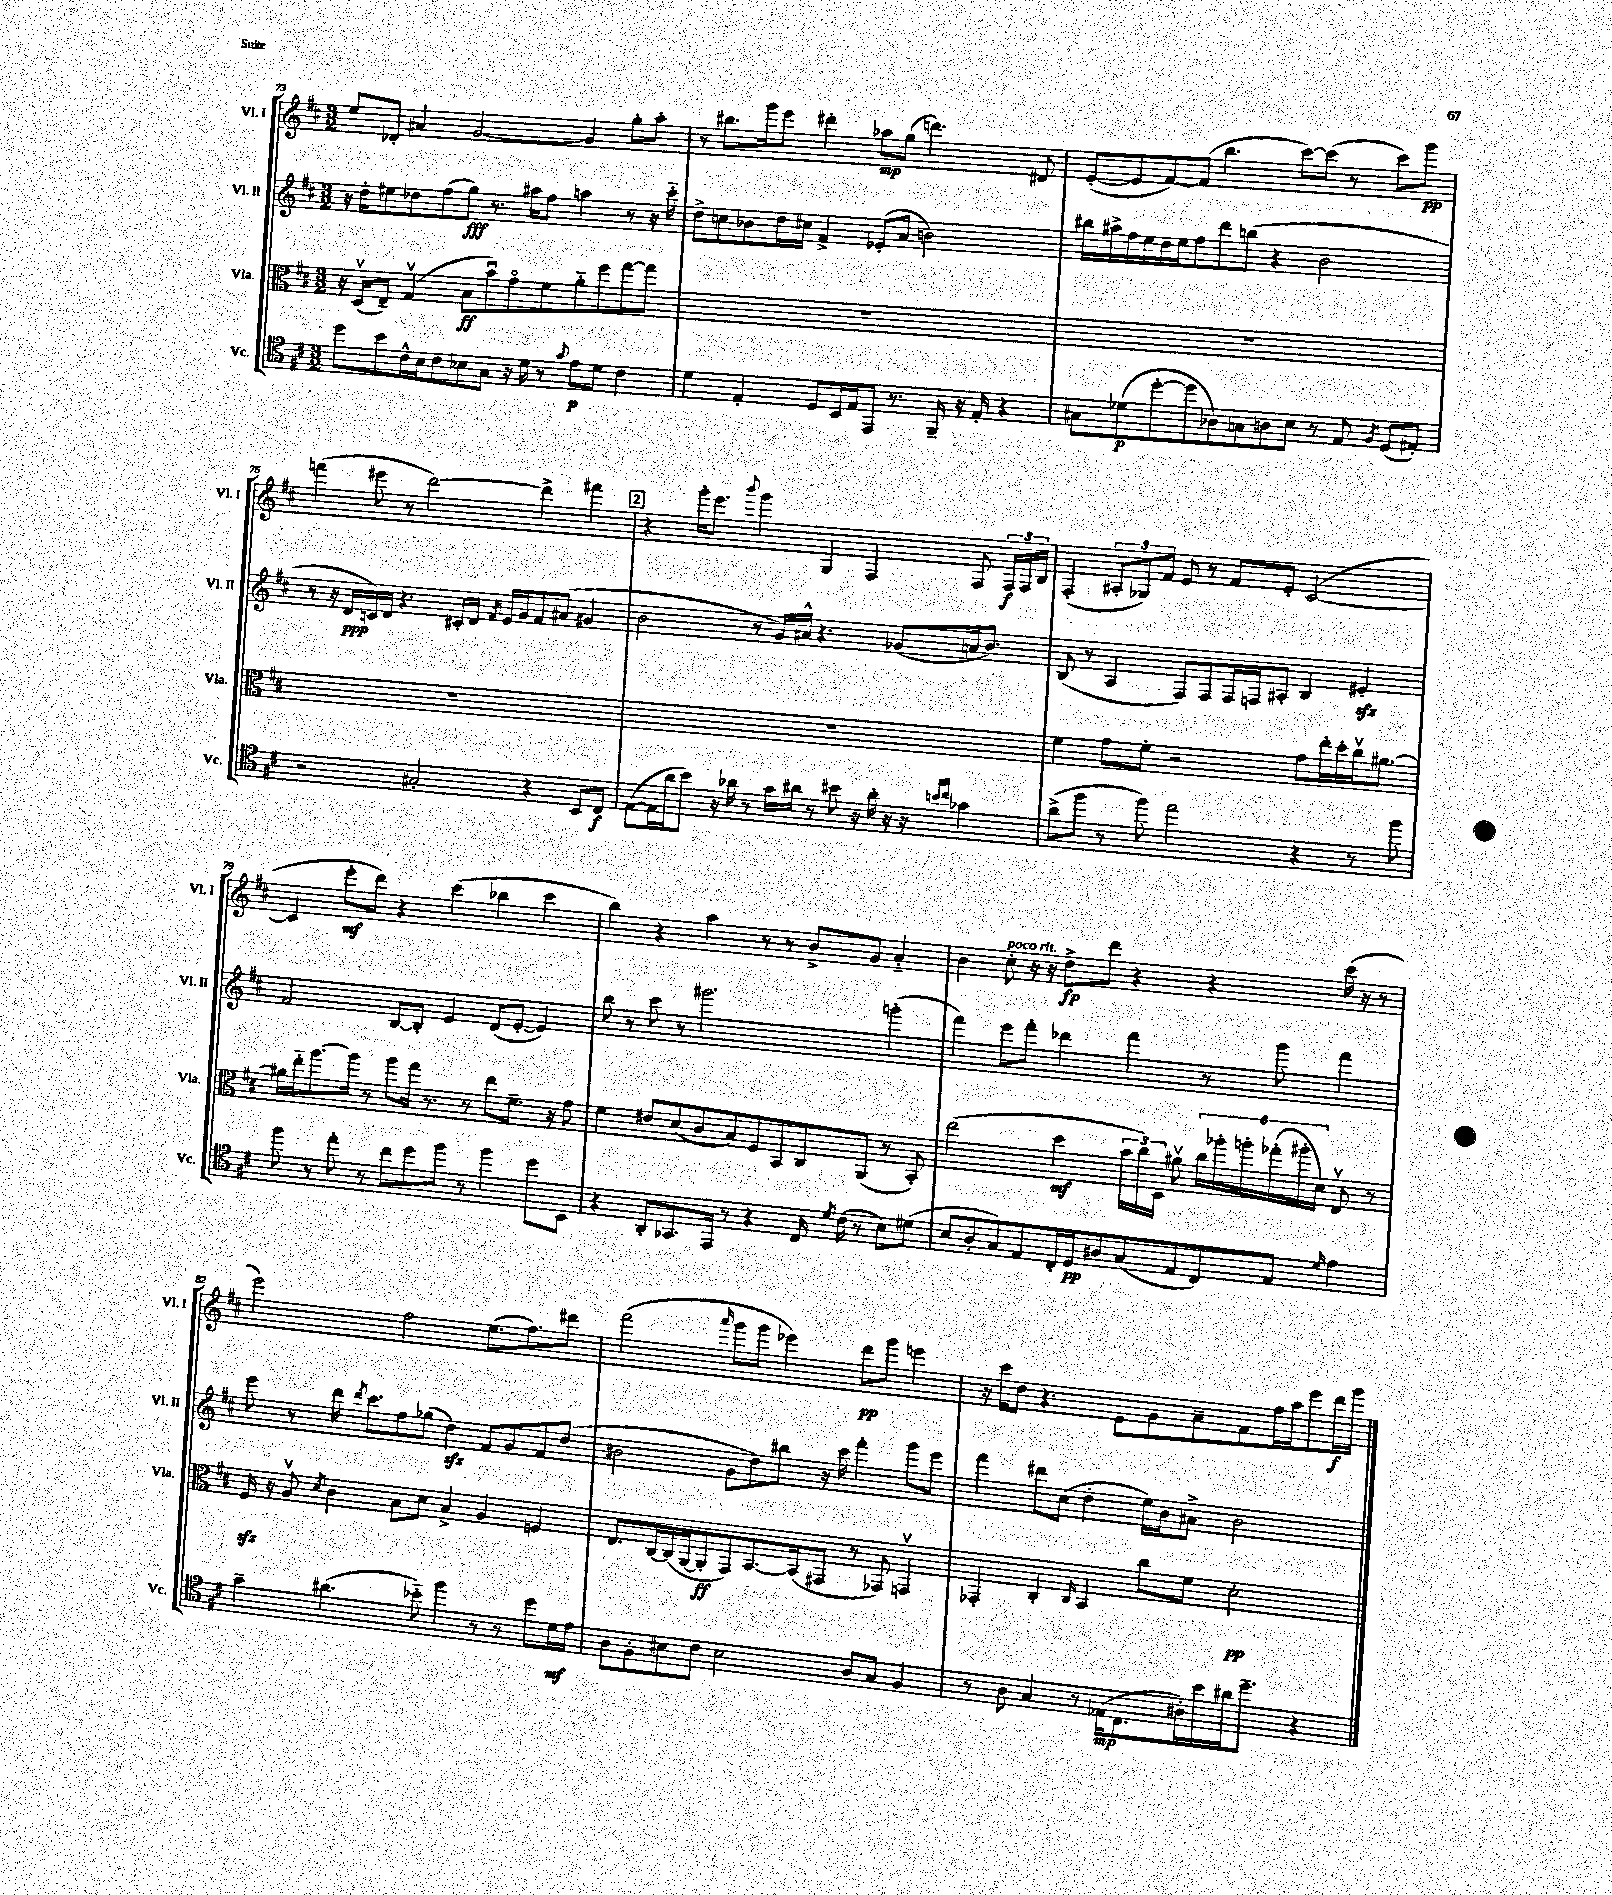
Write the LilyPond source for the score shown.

<<
\new StaffGroup <<
\new Staff = "s0" \with { instrumentName = "Vl. I" shortInstrumentName = "Vl. I" } {
    \clef treble \key d \major \numericTimeSignature \time 3/2
    \autoBeamOff e''8[ des'8]-. ais'4 g'2~ g'4 g''8[-. a''8]-. |
    r8 bis''8.[ g'''16 e'''8] dis'''4-. aes''8[\mp g''8]( d'''4.) dis'8 |
    e'8[~-.( e'8 fis'8~) fis'8]( b''4. cis'''8[~) cis'''8]( r8 cis'''8[) g'''8]\pp |
    f'''4( eis'''8 r8 d'''2~) d'''4-> fis'''4 |
    \mark \markup { \box "2" } r4 g'''16[-. e'''8.] \appoggiatura { b'''8 } g'''4 g4 fis4 fis8 \tuplet 3/2 { fis16[\f fis16 b16] } |
    fis4-.( \tuplet 3/2 { ais8[-. ges8) fis'8] } e'8 r8 fis'8[ e'8]-. cis'2~( |
    cis'4 e'''8[-.\mf d'''8]) r4 cis'''4( bes''4 cis'''4 |
    b''4) r4 a''4 r8 r8 b'8[-> g'8] a'4-_ |
    b'4 cis''8-.^\markup { \italic "poco rit." } r16 r16 d''8[->\fp d'''8] r4 r4 cis'''16( r16 r8 |
    e'''2) fis''2 e''8.[( fis''8.) dis'''8] |
    fis'''2( \grace { a'''16 } g'''8[ g'''8] ees'''4) d'''8[\pp g'''8] e'''4 |
    r16 cis'''16[ d''8] r4. e'8[ g'8 a'8-- fis'8 fis''16 a''16 e'''8 d'''16\f g'''16] \bar "|." |
}
\new Staff = "s1" \with { instrumentName = "Vl. II" shortInstrumentName = "Vl. II" } {
    \clef treble \key d \major \numericTimeSignature \time 3/2
    \autoBeamOff r16 d''16[-. eis''8 des''8 fis''8( g''8]\fff) r8. ais''16[ fis''8] a''4 r8 r16 cis'''16-_ |
    d''8[-> c''8 bes'8 d''16 cis''16] fis'4-> ees'8[-.( a'8] b'2) |
    bis''16[ ais''16-> fis''16 e''16 d''16 e''16 fis''8 d'''8 b''8]( r4 b'2 |
    r8 r16 d'16[\ppp c'16) d'16] r4. cis'16[-. d'16] \acciaccatura { fis'8 } e'16[ g'16 fis'8 ais'8]( gis'4 |
    \mark \markup { \box "2" } b'2 r8 g'16[) ais'16]-^ r4. ges'8[( a'16 b'8.]) |
    b8( r8 a4 fis8[) fis8 fis16 f16 ais8]-. b4 eis'4-.\sfz |
    fis'2 b8[~ b8]-. e'4 d'8[( e'8]~-. e'4) |
    b''8 r8 cis'''8 r8 gis'''2. g'''4-.( |
    fis'''4) e'''8[ fis'''8]-. des'''4 fis'''4 r8 g'''8 fis'''4 |
    e'''8 r8 d'''16 \acciaccatura { d'''8 } cis'''8.[ fis''8 ges''8]( d''4\sfz) fis'8[ g'8 fis'8 d''8]( |
    bis'2 g'8[ d''8) bis''8] r16 cis'''16 fis'''4-. g'''8[ e'''8] |
    fis'''4 dis'''8[ cis''8]( d''4-. e''16[) b'16 ais'8]-> b'2 \bar "|." |
}
\new Staff = "s2" \with { instrumentName = "Vla." shortInstrumentName = "Vla." } {
    \clef alto \key d \major \numericTimeSignature \time 3/2
    \autoBeamOff r16 d16[\upbow( e8]--) g4\upbow( b8[\ff b'8\downbow) g'8\flageolet fis'8 a'8-_ fis''8 g''8~ g''8] |
    R1. |
    R1. |
    R1. |
    \mark \markup { \box "2" } R1. |
    fis'4 g'8[ fis'8]-. r2 g'8[ e''16-. d''16-. cis''16\upbow ais'8.]~ |
    ais'16[ e''16-_ a''8.~ a''16] r8 a''8[ g''16] r8. r8 e''8[ fis'8.]-- r16 g'8 |
    fis'4 eis'8[ d'8( cis'8 b8) fis8 b,8 cis8 a,8]( r8 b,8-.) |
    e''2( d''4\mf \tuplet 3/2 { b'16[ cis''16) d16] } ais'8\upbow \tuplet 6/4 { cis''16[ aes''16-. a''16-. ges''16-.( ais''16-. d'16]) } e8\upbow r8 |
    fis16\sfz r16 a8\upbow \acciaccatura { d'8 } cis'4 b8[ d'8] b4-> a4 f4 |
    e8.[ cis16~ cis16( a,16~ a,8-.\ff g,8) b,8.~ b,16( gis,8] r8 ges,8) g,4\upbow |
    ges,4-. cis4-. \grace { cis16 } b,4 cis''8[ fis'8] d'2-.\pp \bar "|." |
}
\new Staff = "s3" \with { instrumentName = "Vc." shortInstrumentName = "Vc." } {
    \clef tenor \key d \major \numericTimeSignature \time 3/2
    \autoBeamOff d''8[ b'8 cis'16-^ b16 cis'8 bes8 g8] r16 d'16 r8 \appoggiatura { g'8 } e'8[\p d'8] cis'4 |
    d'4 e4-. d8[ b,16 e16 e,8] r8. fis,16-- r16 e16-. r4 |
    gis8[ des'8\p( d''8~-. d''8 aes8) g8 a8 b8] r8 e8 \acciaccatura { fis8 } d8[( eis8]-.) |
    r2 gis2-. r4 b,8[ cis8]\f |
    \mark \markup { \box "2" } e8[~( e16 a'16 b'8]) r16 aes'16 r8 g'16[ ais'16] r8 bis'8 r16 ais'16-. r16 r16 \grace { b'16[ cis''16] } ges'4 |
    a'8[->( fis''8] r8 fis''8) e''2 r4 r8 fis''8 |
    fis''8 r8 e''8-. r8 cis''8[ d''8 fis''8] r8 fis''4 d''8[ b,8] |
    r4 a,8[-. ges,8. e,16] r8 r4 cis16 \acciaccatura { d'8 } cis'16( r8 b8[) dis'8]( |
    b8[ a8-. g8) e8 cis16-. d16\pp ais8 g8( e8 cis8) e8] \grace { d'16 } e'4 |
    g'4-- ais'4.( bes'8-_) fis''4 r8 r8 d''8[ d'16\mf e'16] |
    a8[ fis8-. bis8 cis'8] bis2 a8[ g8] fis4 |
    r8 a8 g4 r8 ees16[\mp( cis8. ais16-.) b'16 ais'16 d''8.]-- r4 \bar "|." |
}
>>
>>
\layout { \context { \Score currentBarNumber = #73 } }
